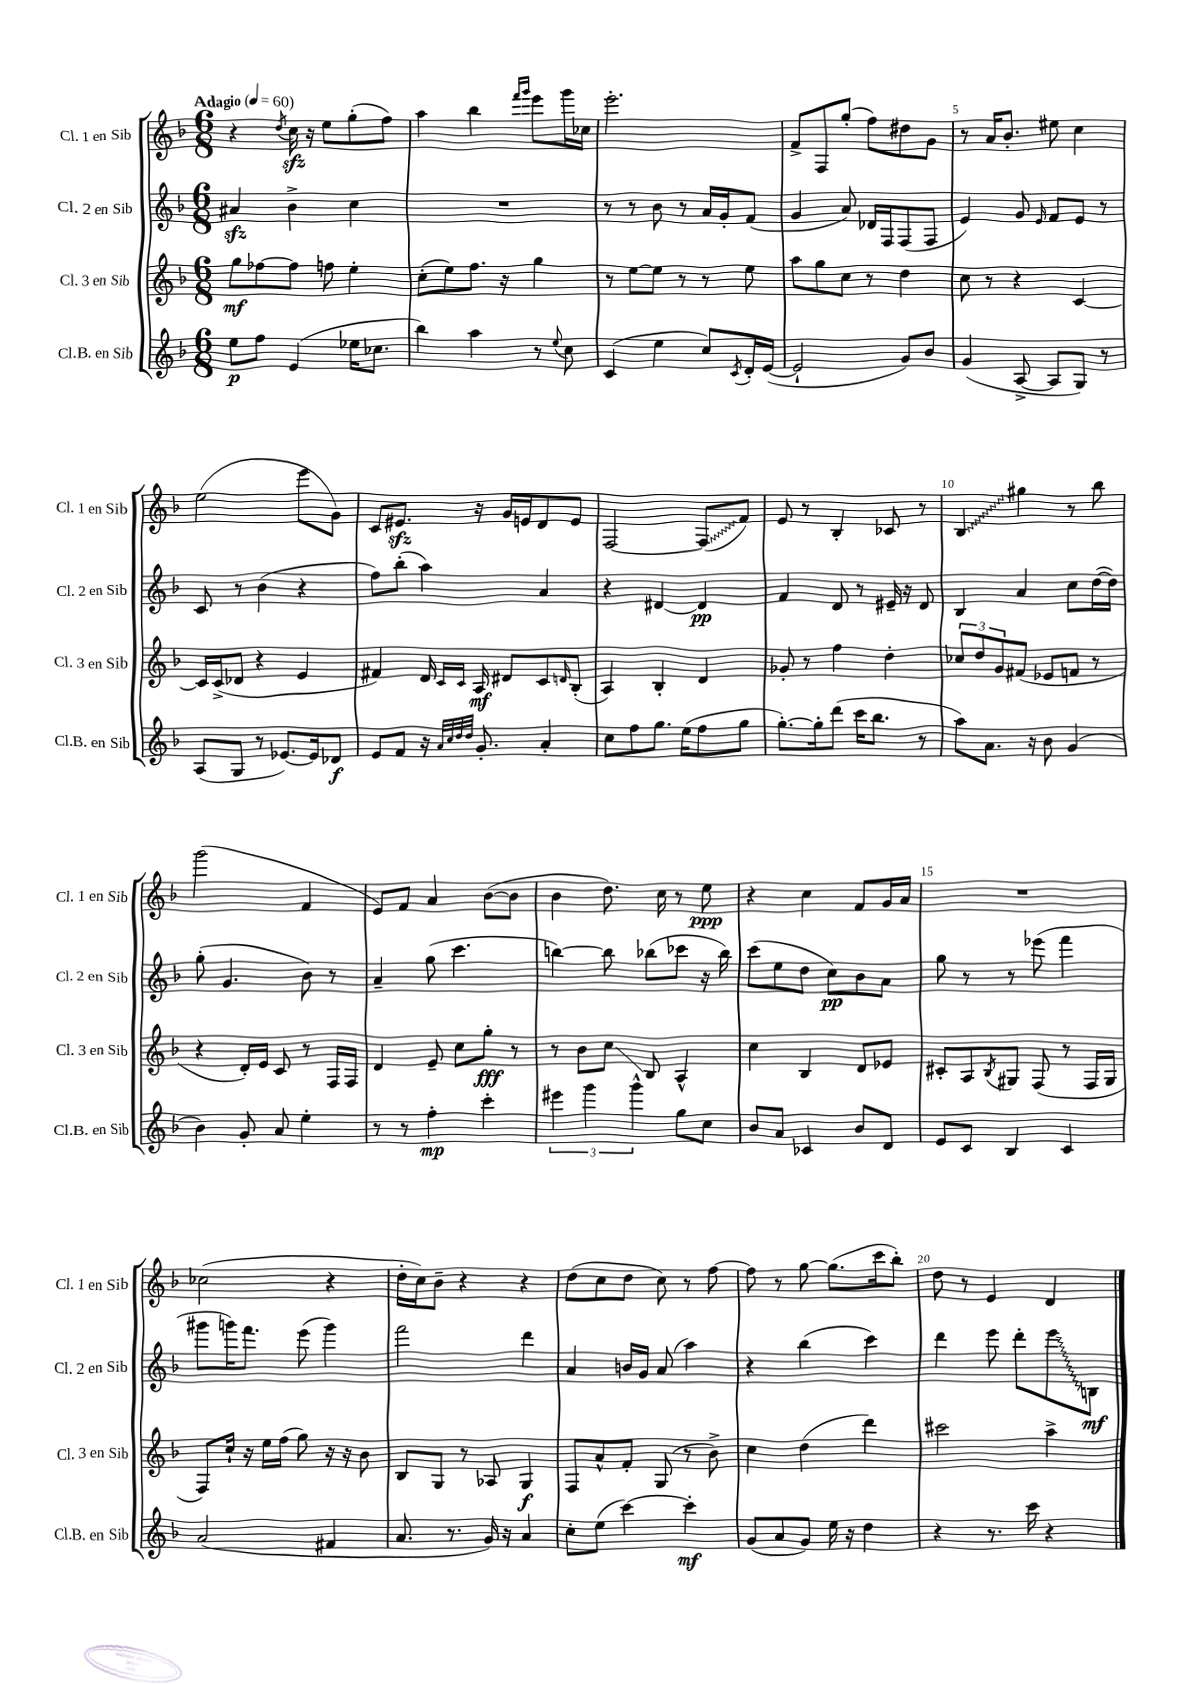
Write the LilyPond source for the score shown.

<<
\new StaffGroup <<
\new Staff = "s0" \with { instrumentName = "Cl. 1 en Sib" shortInstrumentName = "Cl. 1 en Sib" } {
    \clef treble \key f \major \numericTimeSignature \time 6/8 \tempo "Adagio" 4 = 60
    r4 \acciaccatura { d''8 } c''16\sfz r16 e''8 g''8-.( f''8) |
    a''4 bes''4 \grace { f'''16 g'''16 } e'''8 g'''16 ces''16 |
    e'''2.-. |
    f'8-> f8 g''8-.( f''8) dis''8 g'8 |
    r8 a'16 bes'8.-. eis''8 c''4 |
    e''2( e'''8 g'8) |
    c'8 eis'8.\sfz r16 g'16 e'16 d'8 e'8 |
    f2~ \once \override Glissando.style = #'zigzag f8\glissando( f'8) |
    e'8 r8 bes4-. ces'8 r8 |
    \once \override Glissando.style = #'zigzag bes4\glissando gis''4 r8 bes''8 |
    g'''2( f'4 |
    e'8) f'8 a'4 bes'8~( bes'8 |
    bes'4 d''8.) c''16 r8 e''8\ppp |
    r4 c''4 f'8 g'16 a'16 |
    R2. |
    ces''2( r4 |
    d''16-. c''16) bes'8-- r4 r4 |
    d''8( c''8 d''8 c''8) r8 f''8~ |
    f''8 r8 g''8~ g''8.( c'''16 bes''8-.) |
    d''8 r8 e'4 d'4 \bar "|." |
}
\new Staff = "s1" \with { instrumentName = "Cl. 2 en Sib" shortInstrumentName = "Cl. 2 en Sib" } {
    \clef treble \key f \major \numericTimeSignature \time 6/8
    ais'4\sfz bes'4-> c''4 |
    R2. |
    r8 r8 bes'8 r8 a'16 g'16-. f'8( |
    g'4 a'8) des'16 f16 f8( f8 |
    e'4) g'8 \grace { e'16 } f'8 e'8 r8 |
    c'8 r8 bes'4( r4 |
    f''8) bes''8-.( a''4) a'4 |
    r4 dis'4~ dis'4\pp |
    f'4 d'8 r8 eis'16-- r16 d'8 |
    bes4 a'4 c''8 d''16~( d''16) |
    g''8-.( g'4. bes'8) r8 |
    a'4-- g''8( c'''4. |
    b''4~) b''8 bes''8( ces'''8 r16 bes''16) |
    c'''8( e''8 d''8 c''8\pp) bes'8 a'8 |
    g''8 r8 r8 ees'''8( f'''4 |
    gis'''8 g'''16) f'''8. e'''8( g'''4) |
    f'''2 d'''4 |
    a'4 b'16 g'16 a'8( a''4) |
    r4 bes''4( c'''4) |
    d'''4 e'''8 d'''8-. \once \override Glissando.style = #'zigzag e'''8\glissando b8\mf \bar "|." |
}
\new Staff = "s2" \with { instrumentName = "Cl. 3 en Sib" shortInstrumentName = "Cl. 3 en Sib" } {
    \clef treble \key f \major \numericTimeSignature \time 6/8
    g''8\mf fes''8~ fes''8 f''8 e''4-. |
    c''8-.( e''8) f''8. r16 g''4 |
    r8 e''8~ e''8 r8 r8 e''8 |
    a''8 g''8 c''8 r8 d''4 |
    c''8 r8 r4 c'4~ |
    c'16 c'16->( des'8 r4 e'4 |
    fis'4) d'16 \grace { c'16 c'16 } a16\mf dis'8 c'8 \grace { d'16 } bes8-.( |
    a4) bes4-. d'4 |
    ges'8-. r8 f''4 d''4-. |
    \tuplet 3/2 { ces''8 d''8 g'8 } fis'8( ees'8 f'8 r8 |
    r4 d'16-.) e'16 c'8 r8 f16 f16 |
    d'4 e'8-- c''8 g''8-.\fff r8 |
    r8 bes'8 c''8\glissando bes8 a4-^ |
    c''4 bes4 d'8 ees'8 |
    cis'8-. a8 \acciaccatura { bes8 } gis8 f8( r8 f16 gis16 |
    f8) c''16-! r16 e''16 f''16( g''8) r16 r16 bes'8 |
    bes8 g8 r8 aes8 g4\f |
    f8 a'8-^ f'8-. g8( r8 bes'8->) |
    c''4 d''4( d'''4) |
    cis'''2 a''4-> \bar "|." |
}
\new Staff = "s3" \with { instrumentName = "Cl.B. en Sib" shortInstrumentName = "Cl.B. en Sib" } {
    \clef treble \key f \major \numericTimeSignature \time 6/8
    e''8\p f''8 e'4( ees''16 ces''8. |
    bes''4) a''4 r8 \appoggiatura { e''8 } c''8 |
    c'4( e''4 c''8) \acciaccatura { c'8 } d'16-. e'16~( |
    e'2-! g'8) bes'8 |
    g'4( a8~-> a8 g8) r8 |
    a8( g8 r8 ees'8.~) ees'16 des'8\f |
    e'8 f'8 r16 \grace { a'32 c''32 d''32 d''32 } g'8.-. a'4-. |
    c''8 f''8 g''8. e''16( f''8 g''8 |
    g''8.~-.) g''16-. d'''8( c'''16 bes''8. r8 |
    a''8) a'8. r16 bes'8 g'4( |
    bes'4) g'8-. a'8 e''4-. |
    r8 r8 f''4-.\mp c'''4-. |
    \tuplet 3/2 { eis'''4 g'''4 g'''4-^ } g''8 c''8 |
    bes'8 a'8 ces'4 bes'8 d'8 |
    e'8 c'8 bes4 c'4 |
    a'2( fis'4 |
    a'8. r8. g'16) r16 a'4 |
    c''8-. e''8( c'''4~) c'''4-.\mf |
    g'8( a'8 g'8) e''16 r16 d''4 |
    r4 r8. c'''16 r4 \bar "|." |
}
>>
>>
\layout { \context { \Score \override BarNumber.break-visibility = ##(#f #t #t) barNumberVisibility = #(every-nth-bar-number-visible 5) } }
